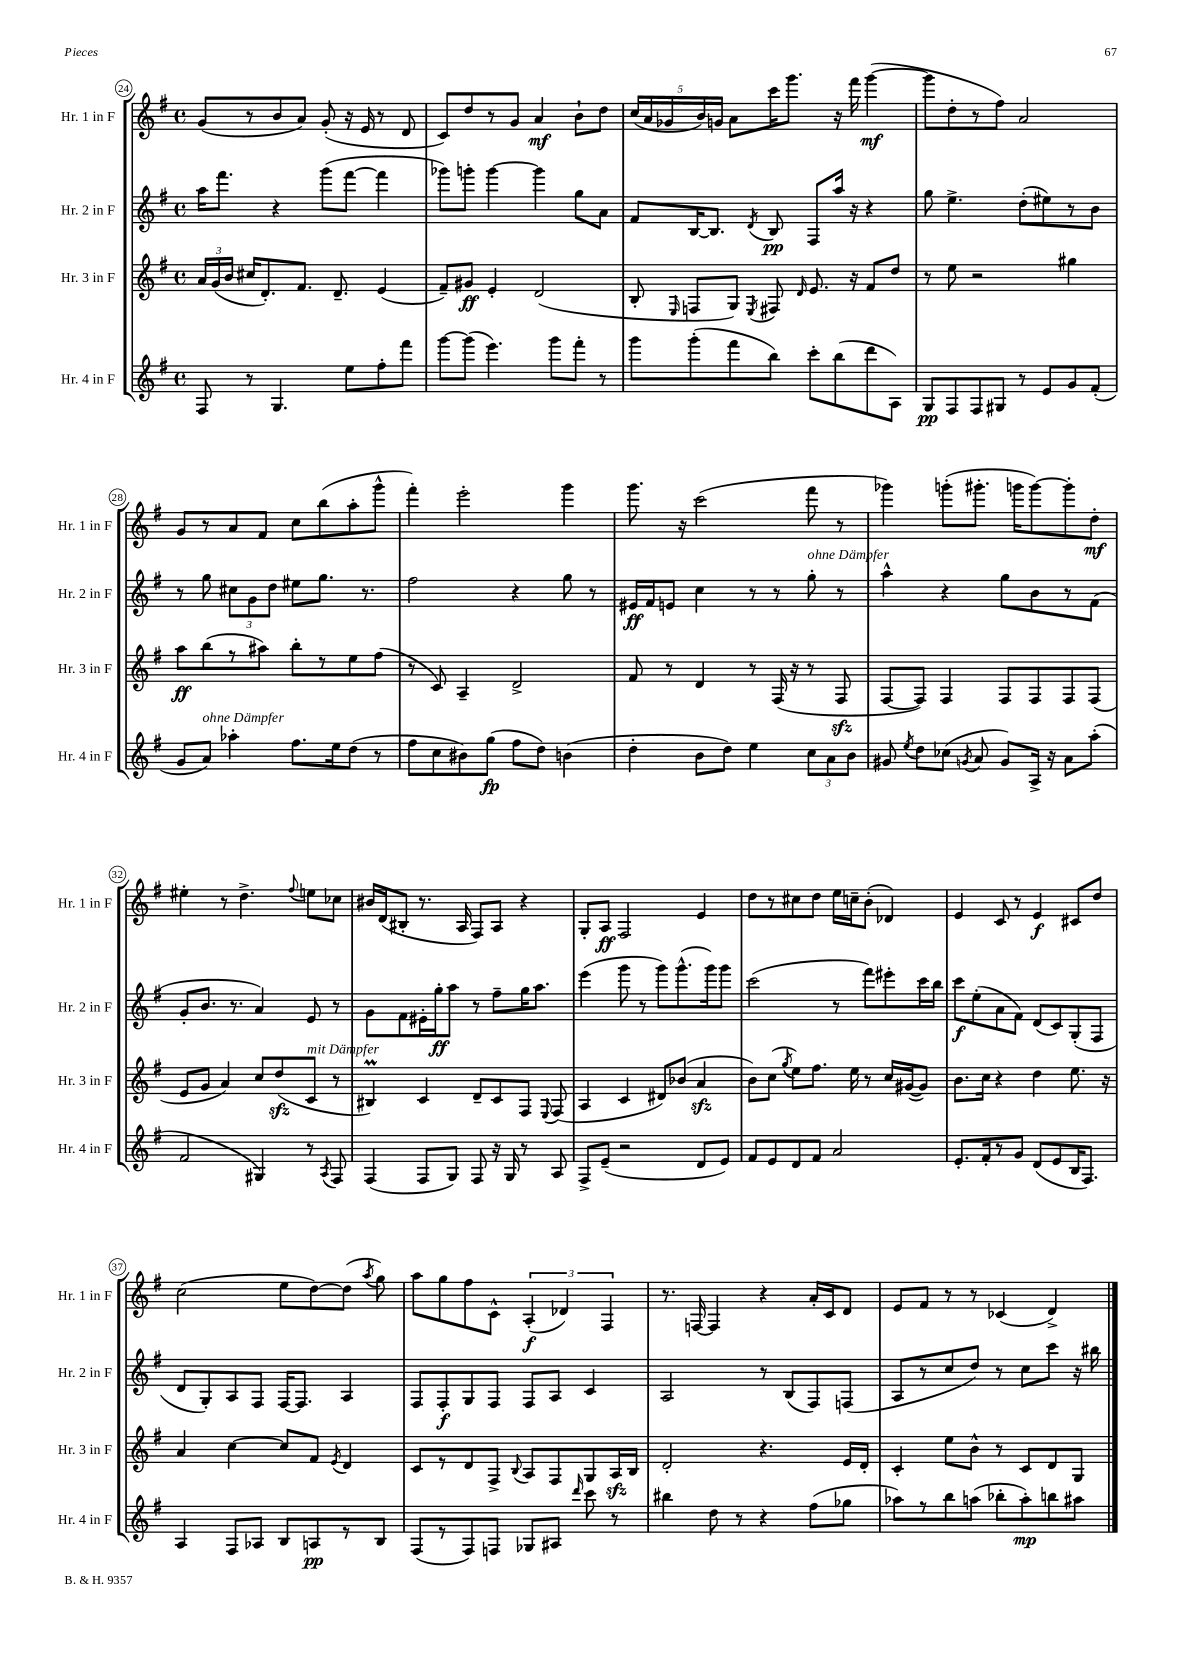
<<
\new StaffGroup <<
\new Staff = "s0" \with { instrumentName = "Hr. 1 in F" shortInstrumentName = "Hr. 1 in F" } {
    \clef treble \key g \major \defaultTimeSignature \time 4/4
    \autoBeamOff g'8[( r8 b'8 a'8]) g'8-.( r16 e'16 r8 d'8 |
    c'8[) d''8 r8 g'8] a'4\mf b'8[-! d''8] |
    \tuplet 5/4 { c''16[( a'16 ges'16 b'16) g'16] } a'8[ c'''16 g'''8.] r16 fis'''16 g'''4~\mf( |
    g'''8[ d''8-. r8 fis''8]) a'2 |
    g'8[ r8 a'8 fis'8] c''8[ b''8( a''8-. g'''8]-^ |
    fis'''4-.) e'''2-. g'''4 |
    g'''8. r16 c'''2( fis'''8 r8 |
    ges'''4) g'''8[-.( gis'''8.]-. g'''16[ g'''8~) g'''8-. d''8]-.\mf |
    eis''4-. r8 d''4.-> \appoggiatura { fis''8 } e''8[ ces''8] |
    bis'16[ d'16( bis8]-. r8. a16 fis8[) a8] r4 |
    g8[-. a8]\ff fis2 e'4 |
    d''8[ r8 cis''8 d''8] e''16[ c''16-- b'8]-.( des'4) |
    e'4 c'8 r8 e'4\f cis'8[ d''8] |
    c''2( e''8[ d''8~) d''8]( \acciaccatura { a''8 } g''8) |
    a''8[ g''8 fis''8 c'8]-^ \tuplet 3/2 { a4-.\f( des'4) fis4 } |
    r8. f16~ f4 r4 a'16[-. c'16 d'8] |
    e'8[ fis'8] r8 r8 ces'4( d'4->) \bar "|." |
}
\new Staff = "s1" \with { instrumentName = "Hr. 2 in F" shortInstrumentName = "Hr. 2 in F" } {
    \clef treble \key g \major \defaultTimeSignature \time 4/4
    \autoBeamOff a''16[ fis'''8.] r4 g'''8[( fis'''8]~ fis'''4 |
    ges'''8[) g'''8]-. g'''4~ g'''4 g''8[ a'8] |
    fis'8[ b16~ b8.] \acciaccatura { d'8 } b8\pp fis8[ a''16] r16 r4 |
    g''8 e''4.-> d''8[-.( eis''8) r8 b'8] |
    r8 g''8 \tuplet 3/2 { cis''8[ g'8 d''8] } eis''8[ g''8.] r8. |
    fis''2 r4 g''8 r8 |
    eis'16[\ff fis'16 e'8] c''4 r8 r8 g''8-.^\markup { \italic "ohne Dämpfer" } r8 |
    a''4-^ r4 g''8[ b'8 r8 fis'8]( |
    g'8[-. b'8.] r8. a'4) e'8 r8 |
    g'8[ fis'8 eis'16-. g''16-.\ff a''8] r8 fis''8[-- g''16 a''8.] |
    e'''4( g'''8 r8 g'''8[) g'''8.-^( g'''16) g'''8] |
    c'''2( r8 fis'''8[) eis'''8-. c'''16 b''16] |
    c'''8[\f e''8-.( a'8 fis'8]) d'8[( c'8) g8-.( fis8] |
    d'8[ g8-.) a8 fis8] fis16[~ fis8.] a4 |
    fis8[ fis8-.\f g8 fis8] fis8[ a8] c'4 |
    a2 r8 b8[( fis8) f8]( |
    a8[ r8 c''8 d''8]) r8 c''8[ c'''8] r16 bis''16 \bar "|." |
}
\new Staff = "s2" \with { instrumentName = "Hr. 3 in F" shortInstrumentName = "Hr. 3 in F" } {
    \clef treble \key g \major \defaultTimeSignature \time 4/4
    \autoBeamOff \tuplet 3/2 { a'16[ g'16( b'16] } cis''16[ d'8.-.) fis'8.] d'8.-- e'4( |
    fis'8[--) gis'8]\ff e'4-. d'2( |
    b8-. \grace { e16 } f8[ g8]) \acciaccatura { e8 } fis8 \grace { d'16 } e'8. r16 fis'8[ d''8] |
    r8 e''8 r2 gis''4 |
    a''8[\ff b''8( r8 ais''8]) b''8[-. r8 e''8 fis''8]( |
    r8 c'8) a4-- d'2-> |
    fis'8 r8 d'4 r8 fis16( r16 r8 fis8\sfz |
    fis8[~ fis8]) fis4 fis8[ fis8 fis8 fis8]( |
    e'8[ g'8] a'4) c''8[ d''8\sfz( c'8]^\markup { \italic "mit Dämpfer" } r8 |
    bis4\prall) c'4 d'8[-- c'8 fis8] \appoggiatura { e8 } fis8( |
    a4 c'4 dis'8[) bes'8]( a'4\sfz |
    b'8[) c''8]( \acciaccatura { g''8 } e''8[) fis''8.] e''16 r8 c''16[ gis'16~( gis'8]) |
    b'8.[ c''16] r4 d''4 e''8. r16 |
    a'4 c''4~ c''8[ fis'8] \acciaccatura { e'8 } d'4 |
    c'8[ r8 d'8 fis8]-> \appoggiatura { b8 } a8[ fis8 g8 a16\sfz b16] |
    d'2-. r4. e'16[ d'16]-. |
    c'4-. e''8[ b'8]-^ r8 c'8[ d'8 g8] \bar "|." |
}
\new Staff = "s3" \with { instrumentName = "Hr. 4 in F" shortInstrumentName = "Hr. 4 in F" } {
    \clef treble \key g \major \defaultTimeSignature \time 4/4
    \autoBeamOff fis8 r8 g4. e''8[ fis''8-. fis'''8] |
    g'''8[~ g'''8]( e'''4.) g'''8[ fis'''8]-. r8 |
    g'''8[ g'''8-.( fis'''8 b''8]) c'''8[-. b''8( d'''8 a8]) |
    g8[\pp fis8 fis8 gis8] r8 e'8[ g'8 fis'8]-.( |
    g'8[ a'8]^\markup { \italic "ohne Dämpfer" }) aes''4-. fis''8.[ e''16 d''8]( r8 |
    fis''8[ c''8 bis'8) g''8]\fp( fis''8[ d''8]) b'4( |
    d''4-. b'8[ d''8]) e''4 \tuplet 3/2 { c''8[ a'8 b'8] } |
    gis'8 \acciaccatura { e''8 } d''8[ ces''8]( \acciaccatura { g'8 } a'8 g'8[) a16]-> r16 a'8[ a''8]-.( |
    fis'2 gis4) r8 \acciaccatura { a8 } fis8 |
    fis4( fis8[ g8]) fis8 r16 g16 r8 a8 |
    fis8[-> e'8]--( r2 d'8[ e'8]) |
    fis'8[ e'8 d'8 fis'8] a'2 |
    e'8.[-. fis'16-. r8 g'8] d'8[( e'8 b16 fis8.]) |
    a4 fis8[ aes8] b8[ a8\pp r8 b8] |
    fis8[( r8 fis8) f8] ges8[ ais8] \grace { d'''16 } c'''8 r8 |
    bis''4 d''8 r8 r4 fis''8[( ges''8] |
    aes''8[) r8 b''8 a''8]( bes''8[-. a''8-.\mp) b''8 ais''8] \bar "|." |
}
>>
>>
\layout { \context { \Score currentBarNumber = #24 \override BarNumber.stencil = #(make-stencil-circler 0.1 0.3 ly:text-interface::print) } }
